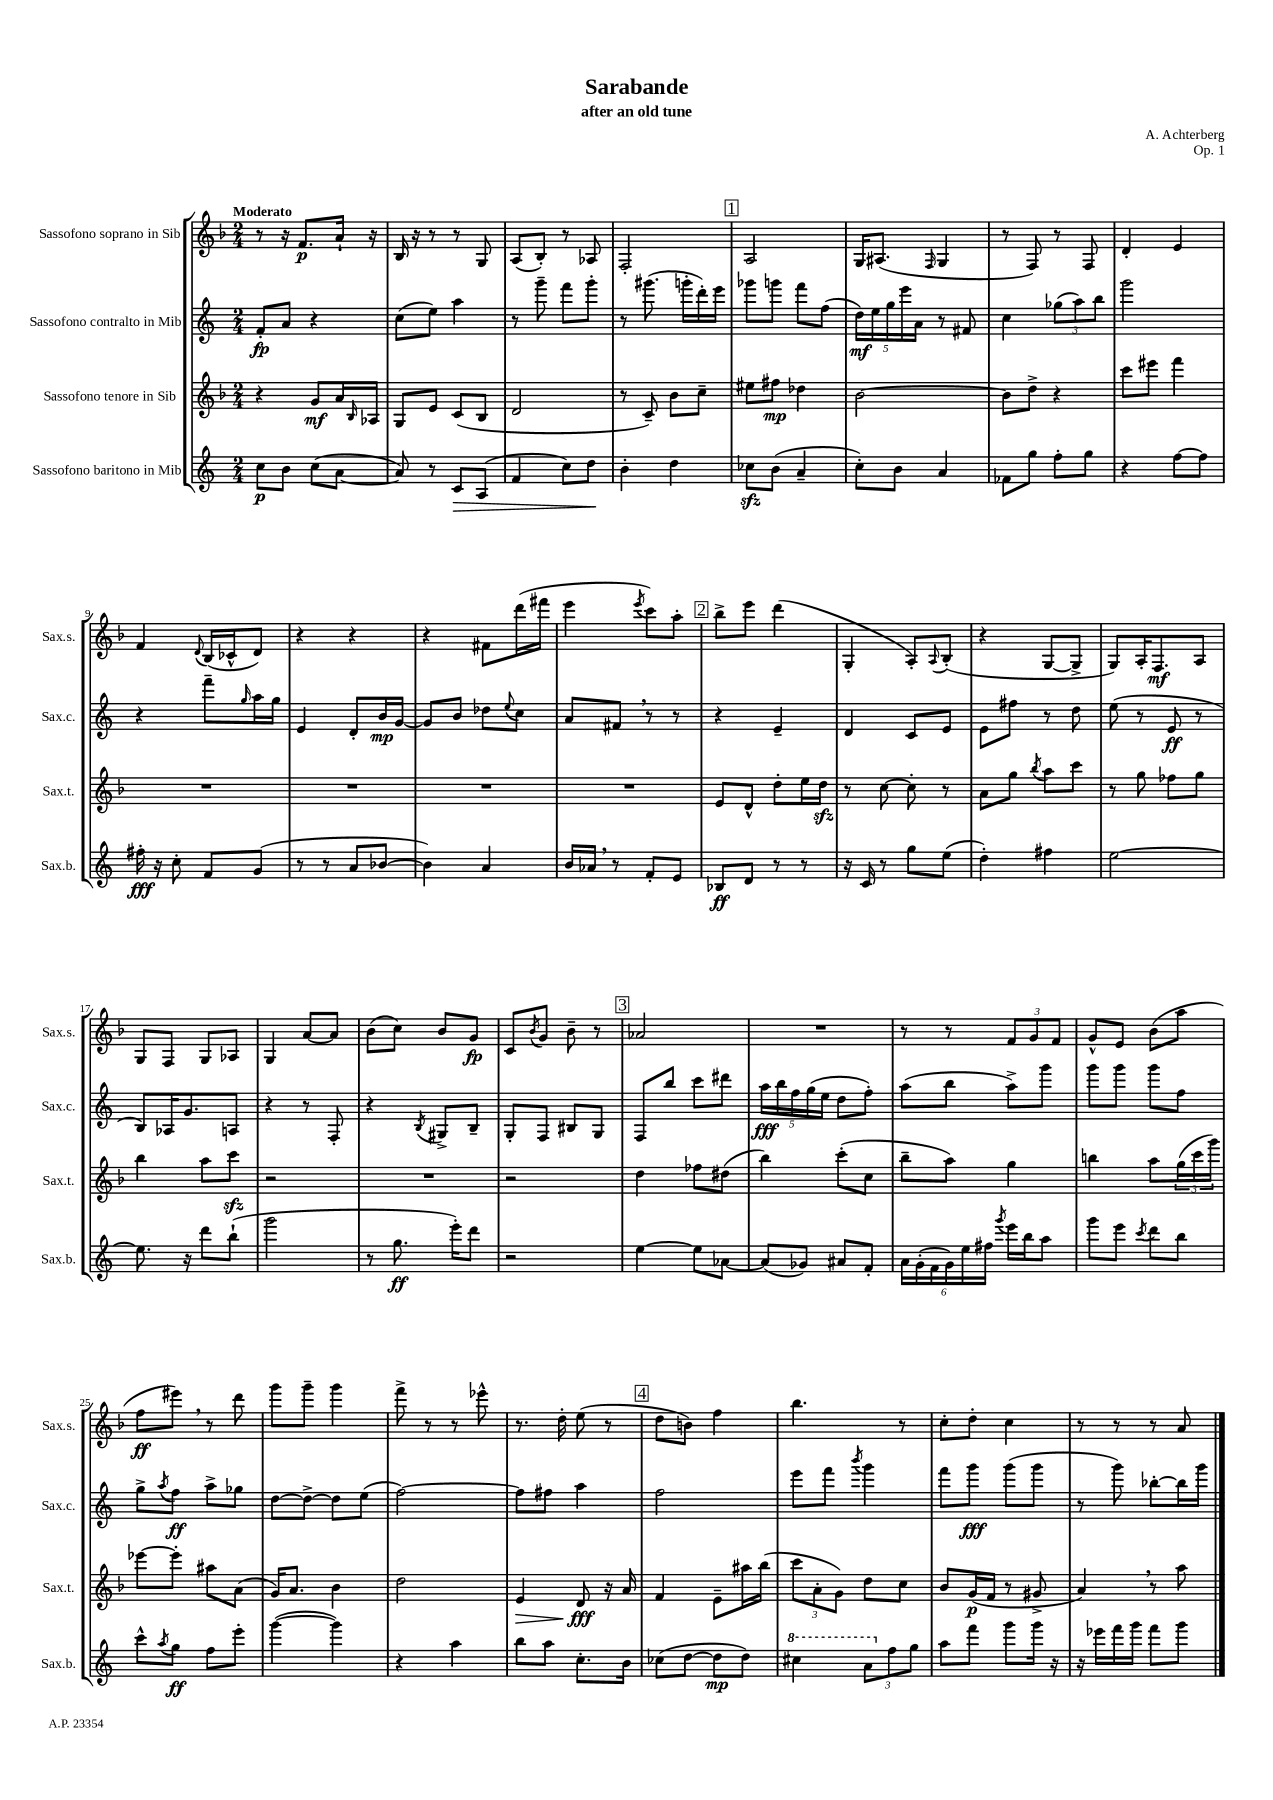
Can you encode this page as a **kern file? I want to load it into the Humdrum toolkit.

**kern	**dynam	**kern	**dynam	**kern	**dynam	**kern	**dynam
*part4	*part4	*part3	*part3	*part2	*part2	*part1	*part1
*staff4	*staff4	*staff3	*staff3	*staff2	*staff2	*staff1	*staff1
*I"Sassofono baritono in Mib	*	*I"Sassofono tenore in Sib	*	*I"Sassofono contralto in Mib	*	*I"Sassofono soprano in Sib	*
*I'Sax.b.	*	*I'Sax.t.	*	*I'Sax.c.	*	*I'Sax.s.	*
*clefG2	*	*clefG2	*	*clefG2	*	*clefG2	*
*k[]	*	*k[b-]	*	*k[]	*	*k[b-]	*
*M2/4	*	*M2/4	*	*M2/4	*	*M2/4	*
=1	=1	=1	=1	=1	=1	=1	=1
!	!	!	!	!	!	!LO:TX:a:B:t=Moderato	!
8cc\L	p	4r	.	8f'/L	fp	8r	.
8b\J	.	.	.	8a/J	.	16r	.
.	.	.	.	.	.	8.f/L	p
(8cc\L	.	8g/L	mf	4r	.	.	.
[8a\J	.	16a/L	.	.	.	16a`/Jk	.
.	.	16qqB-/	.	.	.	.	.
.	.	16A-X/JJ	.	.	.	16r	.
=2	=2	=2	=2	=2	=2	=2	=2
8a/])	.	8G/L	.	(8cc\L	.	16B-/	.
.	.	.	.	.	.	16r	.
8r	.	8e/J	.	8ee\J)	.	8r	.
!	!LO:HP:b	!	!	!	!	!	!
8c/L	>	(8c/L	.	4aa\	.	8r	.
(8A/J	.	8B-/J	.	.	.	8G/	.
=3	=3	=3	=3	=3	=3	=3	=3
4f/	.	2d/	.	8r	.	(8A/L	.
.	.	.	.	8ggg~\	.	8B-'/J)	.
8cc\L)	.	.	.	8fff\L	.	8r	.
8dd\J	.	.	.	8ggg'\J	.	8A-X/	.
.	]	.	.	.	.	.	.
=4	=4	=4	=4	=4	=4	=4	=4
4b'\	.	8r	.	8r	.	2F'/	.
.	.	8c~/)	.	(8.ggg#X\	.	.	.
4dd\	.	8b-\L	.	.	.	.	.
.	.	.	.	16gggn'\LL	.	.	.
.	.	8cc~\J	.	16ddd'\)	.	.	.
.	.	.	.	16eee\JJ	.	.	.
!!LO:REH:place=s1:t=1
=5	=5	=5	=5	=5	=5	=5	=5
8cc-Xzz\L	.	8ee#X\L	.	8ggg-X\L	.	2A/	.
(8b\J	.	8ff#X\J	mp	8gggn\J	.	.	.
4a~/	.	4dd-X\	.	8fff\L	.	.	.
.	.	.	.	(8ff\J	.	.	.
=6	=6	=6	=6	=6	=6	=6	=6
8cc'\L)	.	[2b-\	.	20dd\LL)	mf	16G/KL	.
.	.	.	.	20ee\	.	.	.
.	.	.	.	.	.	(8.A#X/J	.
.	.	.	.	20gg\	.	.	.
8b\J	.	.	.	.	.	.	.
.	.	.	.	20eee\	.	.	.
.	.	.	.	20a\JJ	.	.	.
.	.	.	.	.	.	16qqF/	.
4a/	.	.	.	8r	.	4G/	.
.	.	.	.	8f#X/	.	.	.
=7	=7	=7	=7	=7	=7	=7	=7
8f-X\L	.	8b-\L]	.	4cc\	.	8r	.
8gg\J	.	8dd^\J	.	.	.	8F/)	.
8ff'\L	.	4r	.	(12gg-X\L	.	8r	.
.	.	.	.	12aa\)	.	.	.
8gg\J	.	.	.	.	.	8F/	.
.	.	.	.	12bb\J	.	.	.
=8	=8	=8	=8	=8	=8	=8	=8
4r	.	8ccc\L	.	2ggg\	.	4d'/	.
.	.	8eee#X\J	.	.	.	.	.
[8ff\L	.	4fff\	.	.	.	4e/	.
8ff\J]	.	.	.	.	.	.	.
!!LO:LB:g=z
=9	=9	=9	=9	=9	=9	=9	=9
16ff#X'\	fff	2r	.	4r	.	4f/	.
16r	.	.	.	.	.	.	.
8cc'\	.	.	.	.	.	.	.
.	.	.	.	.	.	8qqd/	.
8f/L	.	.	.	8fff~\L	.	(16B-/LL	.
.	.	.	.	.	.	16c-X^^/J	.
.	.	.	.	16qqgg/	.	.	.
(8g/J	.	.	.	16aa\L	.	8d/J)	.
.	.	.	.	16gg\JJ	.	.	.
=10	=10	=10	=10	=10	=10	=10	=10
8r	.	2r	.	4e/	.	4r	.
8r	.	.	.	.	.	.	.
8a/L	.	.	.	8d'/L	.	4r	.
[8b-X/J	.	.	.	16b/L	mp	.	.
.	.	.	.	[16g/JJ	.	.	.
=11	=11	=11	=11	=11	=11	=11	=11
4b-\])	.	2r	.	8g/L]	.	4r	.
.	.	.	.	8b/J	.	.	.
4a/	.	.	.	8dd-X\L	.	8f#X\L	.
.	.	.	.	8qqee/	.	.	.
.	.	.	.	8cc\J	.	(16ddd\L	.
.	.	.	.	.	.	16fff#X\JJ	.
=12	=12	=12	=12	=12	=12	=12	=12
16b/LL	.	2r	.	8a/L	.	4eee\	.
16a-X,/JJ	.	.	.	.	.	.	.
8r	.	.	.	8f#X,/J	.	.	.
.	.	.	.	.	.	8qeee/	.
8f'/L	.	.	.	8r	.	8ccc\L)	.
8e/J	.	.	.	8r	.	8aa'\J	.
!!LO:REH:place=s1:t=2
=13	=13	=13	=13	=13	=13	=13	=13
8B-X/L	ff	8e/L	.	4r	.	8bb-^\L	.
8d/J	.	8d^^/J	.	.	.	8eee\J	.
8r	.	8dd'\L	.	4e~/	.	(4ddd\	.
8r	.	16ee\L	.	.	.	.	.
.	.	16ddzz\JJ	.	.	.	.	.
=14	=14	=14	=14	=14	=14	=14	=14
16r	.	8r	.	4d/	.	4G'/	.
16c/	.	.	.	.	.	.	.
8r	.	[8cc\	.	.	.	.	.
8gg\L	.	8cc'\]	.	8c/L	.	8A'/L)	.
.	.	.	.	.	.	8qqA/	.
(8ee\J	.	8r	.	8e/J	.	(8B-'/J	.
=15	=15	=15	=15	=15	=15	=15	=15
4dd'\)	.	8a\L	.	8e\L	.	4r	.
.	.	8gg\J	.	8ff#X\J	.	.	.
.	.	8qbb-/	.	.	.	.	.
4ff#X\	.	8aa\L	.	8r	.	[8G/L	.
.	.	8ccc\J	.	8dd\	.	8G^/J]	.
=16	=16	=16	=16	=16	=16	=16	=16
[2ee\	.	8r	.	(8ee\	.	8G/L)	.
.	.	8gg\	.	8r	.	16A'/K	.
.	.	.	.	.	.	8.F/	mf
.	.	8ff-X\L	.	8e/	ff	.	.
.	.	8gg\J	.	8r	.	8A/J	.
!!LO:LB:g=z
=17	=17	=17	=17	=17	=17	=17	=17
8.ee\]	.	4bb-\	.	8B/L)	.	8G/L	.
.	.	.	.	16A-X/K	.	8F/J	.
16r	.	.	.	8.g/	.	.	.
8ddd\L	.	8aa\L	.	.	.	8G/L	.
(8bb`\J	.	8ccczz\J	.	8An/J	.	8A-X/J	.
=18	=18	=18	=18	=18	=18	=18	=18
2ggg\	.	2r	.	4r	.	4G/	.
.	.	.	.	8r	.	[8a/L	.
.	.	.	.	8F'/	.	8a/J]	.
=19	=19	=19	=19	=19	=19	=19	=19
8r	.	2r	.	4r	.	(8b-\L	.
8.gg\	ff	.	.	.	.	8cc\J)	.
.	.	.	.	8qB/	.	.	.
.	.	.	.	8G#X^/L	.	8b-/L	.
16eee'\KL)	.	.	.	.	.	.	.
8ddd\J	.	.	.	8B~/J	.	8g/J	fp
=20	=20	=20	=20	=20	=20	=20	=20
2r	.	2r	.	8G'/L	.	8c/L	.
.	.	.	.	.	.	8qb-/	.
.	.	.	.	8F/J	.	8g/J	.
.	.	.	.	8B#X/L	.	8b-~\	.
.	.	.	.	8G/J	.	8r	.
!!LO:REH:place=s1:t=3
=21	=21	=21	=21	=21	=21	=21	=21
[4ee\	.	4dd\	.	8F/L	.	2a-X/	.
.	.	.	.	8bb/J	.	.	.
8ee\L]	.	8ff-X\L	.	8ccc\L	.	.	.
[8a-X\J	.	(8dd#X\J	.	8ddd#X\J	.	.	.
=22	=22	=22	=22	=22	=22	=22	=22
(8a-/L]	.	4bb-\)	.	20aa\LL	fff	2r	.
.	.	.	.	20bb\	.	.	.
.	.	.	.	20ff\	.	.	.
8g-X/J)	.	.	.	.	.	.	.
.	.	.	.	(20gg\	.	.	.
.	.	.	.	20ee\JJ	.	.	.
8a#X/L	.	(8ccc'\L	.	8dd\L	.	.	.
8f'/J	.	8cc\J	.	8ff'\J)	.	.	.
=23	=23	=23	=23	=23	=23	=23	=23
24a\LL	.	8bb-~\L	.	(8aa\L	.	8r	.
(24g'\	.	.	.	.	.	.	.
24f\	.	.	.	.	.	.	.
24g\)	.	8aa\J)	.	8bb\J	.	8r	.
24ee\	.	.	.	.	.	.	.
24ff#X\JJ	.	.	.	.	.	.	.
8qggg/	.	.	.	.	.	.	.
16eee\LL	.	4gg\	.	8aa^\L)	.	12f/L	.
16bb\J	.	.	.	.	.	.	.
.	.	.	.	.	.	12g/	.
8aa\J	.	.	.	8ggg\J	.	.	.
.	.	.	.	.	.	12f/J	.
=24	=24	=24	=24	=24	=24	=24	=24
8ggg\L	.	4bbn\	.	8ggg\L	.	8g^^/L	.
8eee\J	.	.	.	8ggg\J	.	8e/J	.
8qccc/	.	.	.	.	.	.	.
8ddd\L	.	8aa\L	.	8ggg\L	.	(8b-\L	.
8bb\J	.	(24gg\L	.	8ff\J	.	8aa\J	.
.	.	24ccc\	.	.	.	.	.
.	.	24ggg\JJ)	.	.	.	.	.
!!LO:LB:g=z
=25	=25	=25	=25	=25	=25	=25	=25
8ccc^^\L	.	[8eee-X\L	.	8gg^\L	.	8ff\L	ff
8qaa/	.	.	.	8qaa/	.	.	.
8gg\J	ff	8eee-'\J]	.	8ff\J	ff	8eee#X,\J)	.
8ff\L	.	8aa#X\L	.	8aa^\L	.	8r	.
8eee'\J	.	(8a\J	.	8gg-X\J	.	8ddd\	.
=26	=26	=26	=26	=26	=26	=26	=26
([4ggg\	.	16g/KL)	.	[8dd\L	.	8ggg\L	.
.	.	8.a/J	.	.	.	.	.
.	.	.	.	8dd^\J_	.	8ggg~\J	.
4ggg\])	.	4b-\	.	8dd\L]	.	4ggg\	.
.	.	.	.	(8ee\J	.	.	.
=27	=27	=27	=27	=27	=27	=27	=27
4r	.	2dd\	.	[2ff\)	.	8fff^\	.
.	.	.	.	.	.	8r	.
4aa\	.	.	.	.	.	8r	.
.	.	.	.	.	.	8eee-X^^\	.
=28	=28	=28	=28	=28	=28	=28	=28
!	!	!	!LO:HP:b	!	!	!	!
8bb\L	.	4e/	>	8ff\L]	.	8.r	.
8aa\J	.	.	.	8ff#X\J	.	.	.
.	.	.	.	.	.	16dd'\	.
8.cc'\L	.	8d/	fff	4aa\	.	(8ee\	.
.	.	16r	]	.	.	8r	.
16b\Jk	.	16a/	.	.	.	.	.
!!LO:REH:place=s1:t=4
=29	=29	=29	=29	=29	=29	=29	=29
(8cc-X\L	.	4f/	.	2ff\	.	8dd\L	.
[8dd\J	.	.	.	.	.	8bn\J)	.
8dd\L]	mp	8e~\L	.	.	.	4ff\	.
8dd\J)	.	16aa#X\L	.	.	.	.	.
.	.	(16bb-\JJ	.	.	.	.	.
=30	=30	=30	=30	=30	=30	=30	=30
*8va	*	*	*	*	*	*	*
4ccc#X\	.	12ccc\L	.	8eee\L	.	4.bb-\	.
.	.	12a'\	.	.	.	.	.
.	.	.	.	8fff\J	.	.	.
.	.	12g\J)	.	.	.	.	.
.	.	.	.	8qbbb/	.	.	.
12aa\L	.	8dd\L	.	4ggg\	.	.	.
*X8va	*	*	*	*	*	*	*
12ff\	.	.	.	.	.	.	.
.	.	8cc\J	.	.	.	8r	.
12gg\J	.	.	.	.	.	.	.
=31	=31	=31	=31	=31	=31	=31	=31
8aa\L	.	8b-/L	.	8fff\L	.	8cc'\L	.
8fff\J	.	(16g/L	p	8ggg\J	fff	8dd'\J	.
.	.	16f/JJ	.	.	.	.	.
8ggg\L	.	8r	.	(8ggg\L	.	4cc\	.
16ggg\Jk	.	8g#X^/	.	8ggg\J	.	.	.
16r	.	.	.	.	.	.	.
=32	=32	=32	=32	=32	=32	=32	=32
16r	.	4a,/)	.	8r	.	8r	.
16eee-X\LL	.	.	.	.	.	.	.
16fff\	.	.	.	8ggg\)	.	8r	.
16ggg\JJ	.	.	.	.	.	.	.
8fff\L	.	8r	.	[8bb-X'\L	.	8r	.
8ggg\J	.	8aa\	.	16bb-\L]	.	8a/	.
.	.	.	.	16ggg\JJ	.	.	.
==	==	==	==	==	==	==	==
*-	*-	*-	*-	*-	*-	*-	*-
